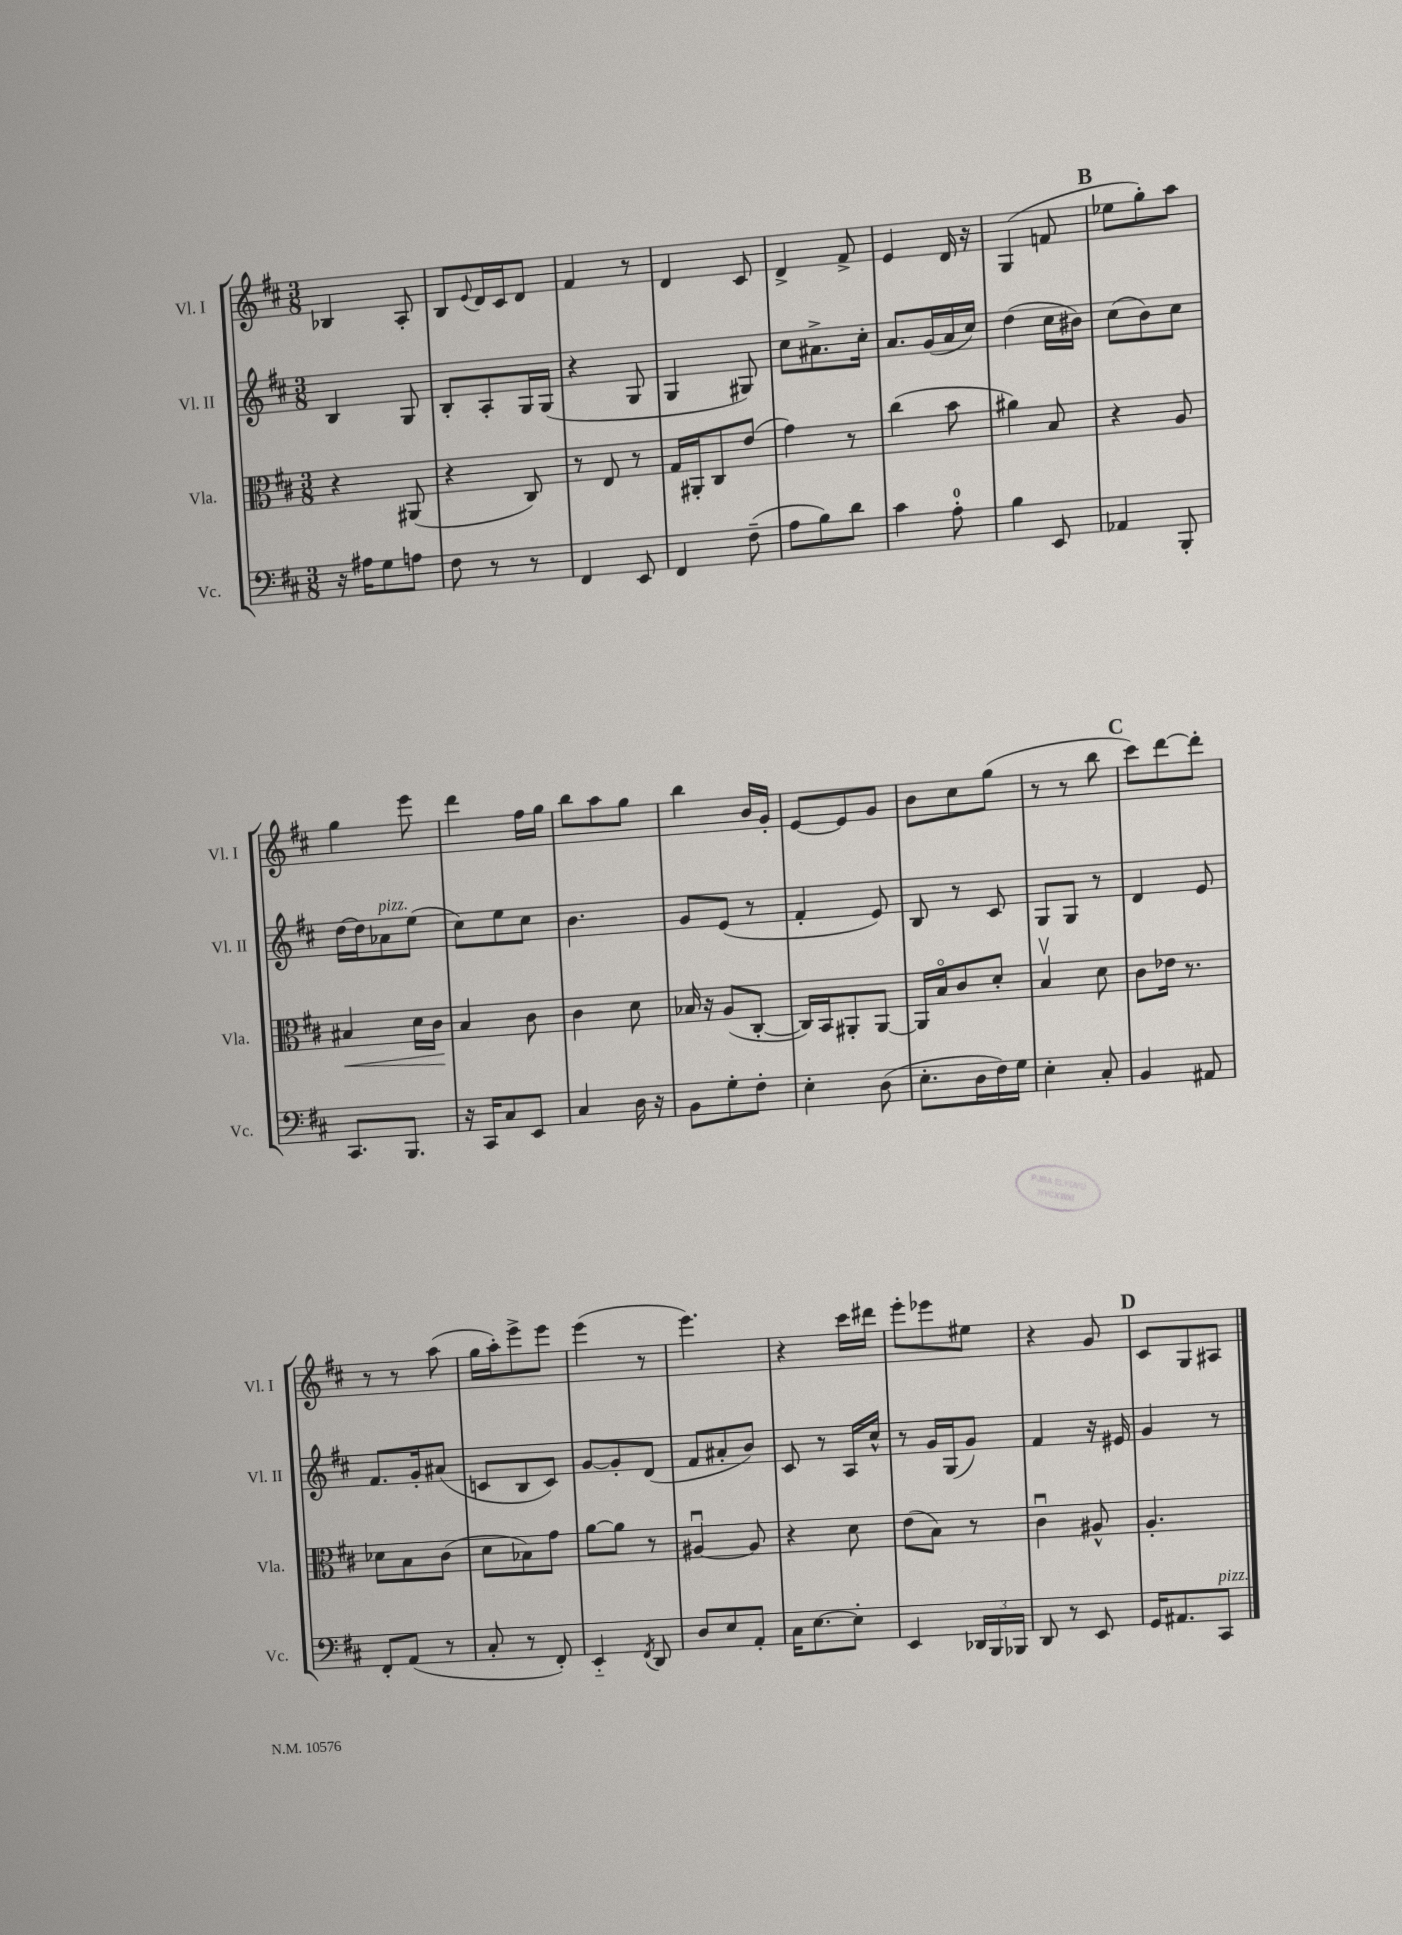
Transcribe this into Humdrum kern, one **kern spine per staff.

**kern	**kern	**kern	**kern
*staff4	*staff3	*staff2	*staff1
*clefF4	*clefC3	*clefG2	*clefG2
*k[f#c#]	*k[f#c#]	*k[f#c#]	*k[f#c#]
*M3/8	*M3/8	*M3/8	*M3/8
16r	4r	4B	4B-
16A#	.	.	.
8G	.	.	.
8A	(8AA#	8G	8A'
=	=	=	=
8F#	4r	8B'	8B
.	.	.	8qqe
8r	.	8A'	16d
.	.	.	16c#
8r	8C#)	16G	8d
.	.	(16G	.
=	=	=	=
4FF#	8r	4r	4f#
.	8E	.	.
8EE	8r	8G	8r
=	=	=	=
4FF#	16G	4G	4d
.	16AA#'	.	.
.	8C#	.	.
(8F#~	(8e	8G#)	8c#
=	=	=	=
8A	4g)	8cc#	4d^
8B)	.	8.a#^	.
8d	8r	.	8f#^
.	.	16cc#'	.
=	=	=	=
4c#	(4cc#	8.a	4e
.	.	(16g	.
8A'	8b	16a	16d
.	.	16cc#)	16r
=	=	=	=
4B	4a#)	(4dd	(4G
8EE	8B	16cc#	8f
.	.	16b#)	.
=	=	=	=
4AA-	4r	(8cc#	8ee-
.	.	8b)	8gg')
8BBB'	8A	8cc#	8aa
=	=	=	=
8.CC#	4B#	[16dd	4gg
.	.	16dd]	.
.	.	8a-	.
8.BBB	.	.	.
.	16d	(8ee	8eee
.	16c#	.	.
=	=	=	=
16r	4B	8cc#)	4ddd
16CC#	.	.	.
8C#	.	8ee	.
8EE	8c#	8cc#	16ff#
.	.	.	16gg
=	=	=	=
4C#	4c#	4.b	8bb
.	.	.	8aa
16D	8d	.	8gg
16r	.	.	.
=	=	=	=
8BB	16B-	8g	4bb
.	16r	.	.
8G'	(8A	(8e	.
8F#'	[8C#'	8r	16b
.	.	.	16g'
=	=	=	=
4E'	16C#])	4f#'	[8e
.	16BB	.	.
.	8AA#'	.	8e]
(8D	[8AA#	8e)	8g
=	=	=	=
8.E'	16AA#]	8B	8b
.	16Bo	.	.
.	8c#	8r	8cc#
16D	.	.	.
16F#)	8d'	8c#	(8gg
16G	.	.	.
=	=	=	=
4E'	4Bv	8G	8r
.	.	8G	8r
8C#'	8d	8r	8bb
=	=	=	=
4BB	8c#	4d	8ccc#)
.	16e-	.	[8ddd
.	8.r	.	.
8AA#	.	8e	8ddd']
=	=	=	=
8FF#'	8d-	8.f#	8r
(8AA	8B	.	8r
.	.	16g'	.
8r	(8c#	(8a#	(8aa
=	=	=	=
8C#'	8d	8c	16gg
.	.	.	16aa')
8r	8B-)	8B	8eee^
8FF#')	8g	8c)	8eee
=	=	=	=
4EE'~	[8a	[8g	(4eee
.	8a]	8g']	.
8qFF#	.	.	.
8DD	8r	(8d	8r
=	=	=	=
8D	[4A#u	8f#	4.eee)
8E	.	8a#'	.
8AA'	8A#]	8b)	.
=	=	=	=
16C#	4r	8c#	4r
[8.E	.	.	.
.	.	8r	.
8E']	8d	16A	16ccc#
.	.	16cc#^^	16ddd#
=	=	=	=
4EE	(8e	8r	8eee'
.	8B)	16g	8eee-
.	.	(16G	.
24DD-	8r	8g)	8ee#
24BBB	.	.	.
24BBB-	.	.	.
=	=	=	=
8DD	4c#u	4f#	4r
8r	.	.	.
8EE	8A#^^	16r	8g
.	.	16e#	.
=	=	=	=
16GG	4.A'	4g	8c#
8.AA#	.	.	.
.	.	.	8G
8CC#	.	8r	8A#
==	==	==	==
*-	*-	*-	*-
